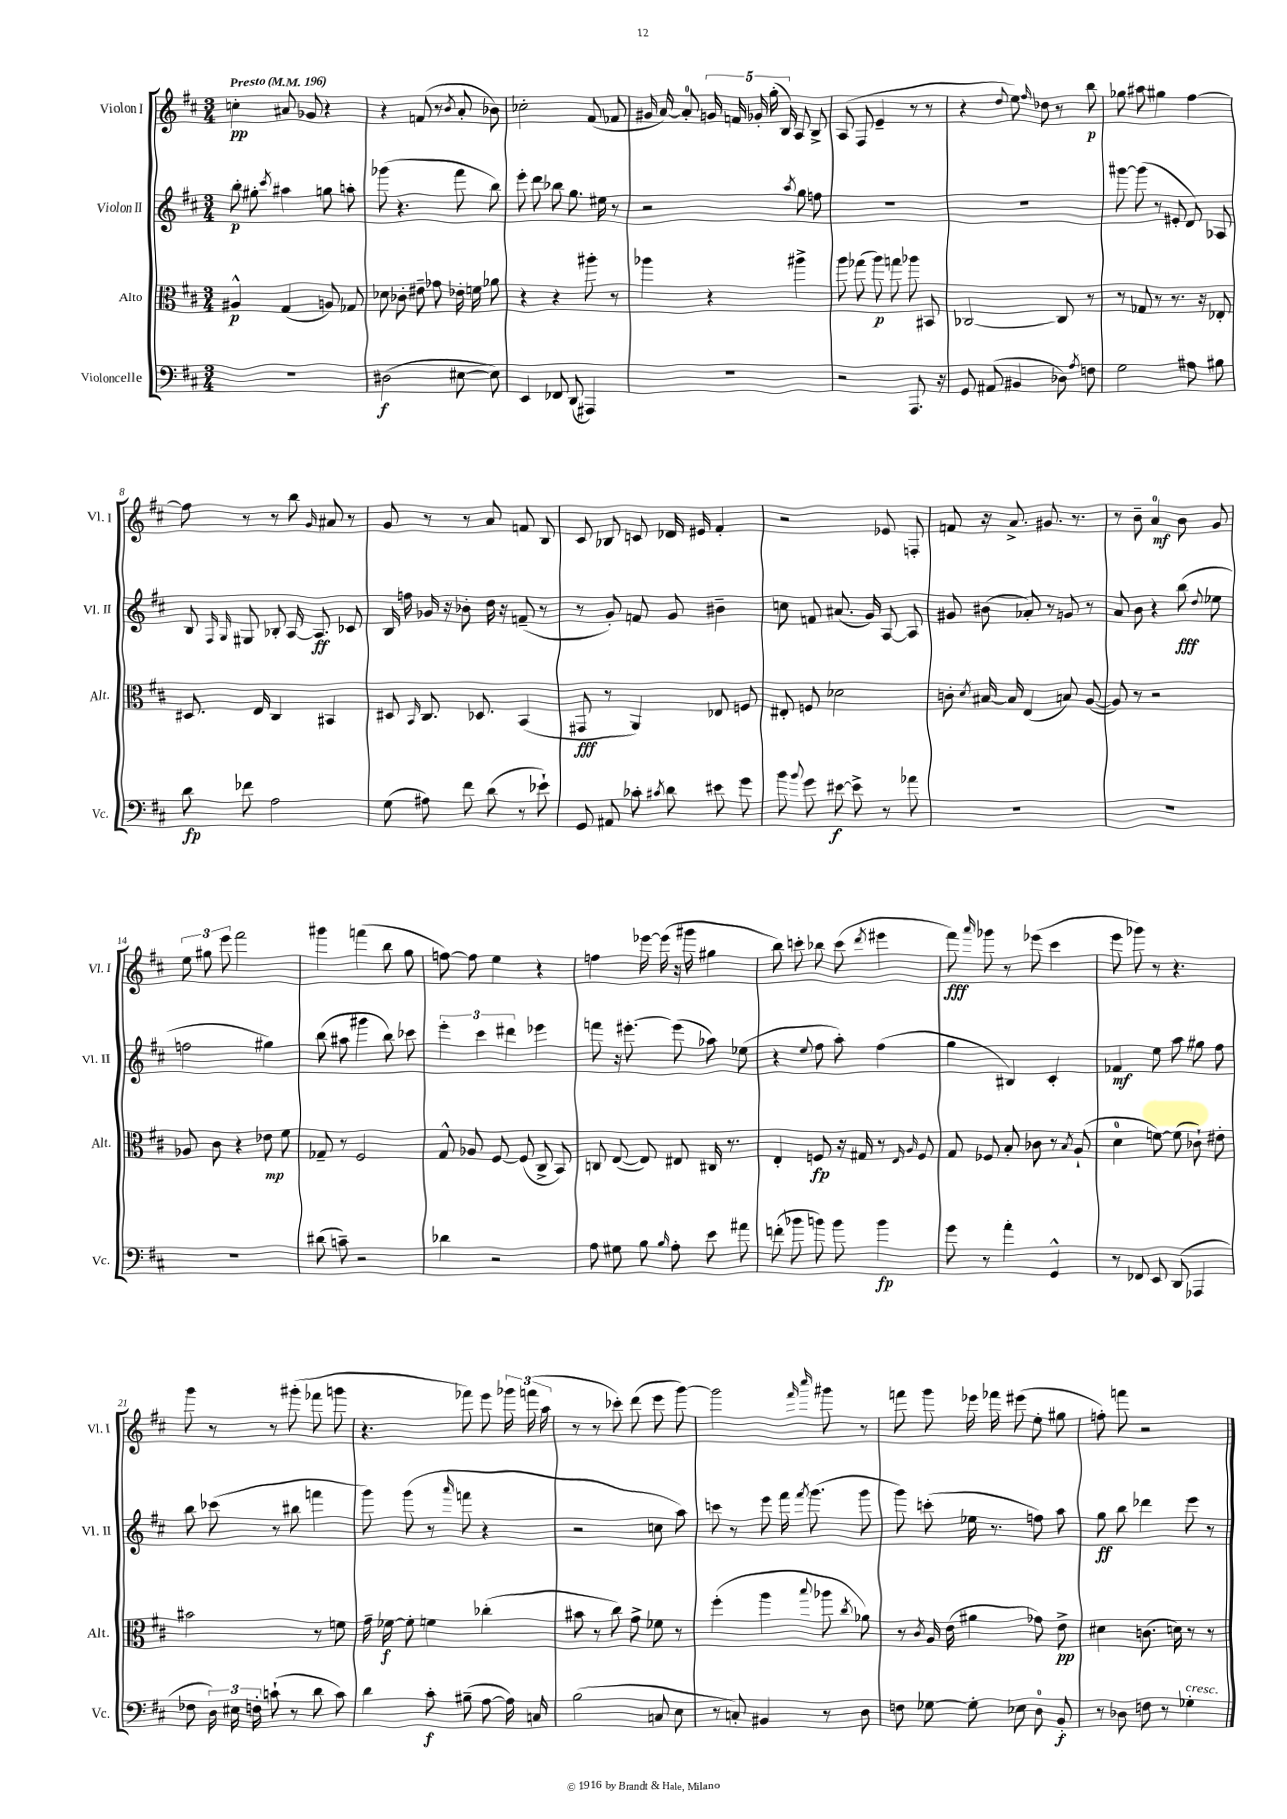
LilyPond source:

<<
\new StaffGroup <<
\new Staff = "s0" \with { instrumentName = "Violon I" shortInstrumentName = "Vl. I" } {
    \clef treble \key d \major \numericTimeSignature \time 3/4 \tempo "Presto" 4 = 196
    \autoBeamOff c''4-.\pp ais'8 ges'8 r4 |
    r4 f'8( r8 \acciaccatura { b'8 } a'8-. bes'8) |
    ces''2-. fis'8( fes'8 |
    gis'16 a'16~) a'8-0-. \tuplet 5/4 { g'16 f'16 ges'16-. g''16-.( b16) } a8 b8-> |
    a8( fis8 e'4-- r8 r8 |
    r4 \appoggiatura { d''8 } e''8) \grace { fis''16 } des''8 r8 b''8\p |
    ges''8 ais''8 gis''4 fis''4~ |
    fis''8 r8 r8 b''8 \grace { g'16 } ais'8 r8 |
    g'8 r8 r8 a'8 f'8 b8 |
    cis'8 bes8 c'8 des'16 eis'16 fis'4-. |
    r2 ees'8 f8-. |
    f'8 r16 a'8.-> gis'8. r8. |
    r8 b'8-- a'4-0\mf b'8 g'8 |
    \tuplet 3/2 { e''8 gis''8 e'''8 } fis'''2 |
    gis'''4 f'''4( b''8 g''8 |
    f''8~) f''8 e''4 r4 |
    f''4 ees'''16~ ees'''16( r16 gis'''16 gis''4 |
    b''8) c'''8-. bes''8 c'''8( \acciaccatura { d'''8 } eis'''4 |
    fis'''8\fff) \grace { a'''16 } ges'''8 r8 ees'''8( cis'''4 |
    e'''8 ges'''8) r8 r4. |
    g'''8 r8 r8 gis'''8-.( fes'''8 g'''8 |
    r4. fes'''8) e'''8 \tuplet 3/2 { ges'''16 f'''16( a''16 } |
    r8 r8 ces'''8-.) d'''8( e'''8 g'''8~) |
    g'''2 \grace { fis'''16 cis''''16 } gis'''8 r8 |
    f'''8 g'''8 ees'''16 fes'''16 eis'''8( e''8-. gis''8 |
    f''8-.) f'''8 r2 \bar "|." |
}
\new Staff = "s1" \with { instrumentName = "Violon II" shortInstrumentName = "Vl. II" } {
    \clef treble \key d \major \numericTimeSignature \time 3/4
    \autoBeamOff b''8-.\p gis''8-. \acciaccatura { cis'''8 } ais''4 g''8 a''8-. |
    ges'''8( r4. fis'''8 b''8) |
    e'''8-. d'''8 bes''8 g''8. eis''16 r8 |
    r2 \acciaccatura { a''8 } g''8 f''8 |
    R2. |
    R2. |
    gis'''8~ gis'''8( r8 eis'8-. d'8) aes8 |
    b8 \grace { fis16 g16 } gis8 bes8-. a16~ a8.\ff ces'8 |
    b16 f''16 ges'16 r16 bes'8-. d''16 r16 f'8--( r8 |
    r8 g'8-.) f'8 g'8 bis'4-- |
    c''8 f'8 ais'8.( g'16) a8~ a8 |
    gis'8 bis'8( aes'8-.) r8 g'8 r8 |
    a'8 b'8 r4 b''8\fff( \appoggiatura { d''8 } ees''8 |
    f''2 gis''4) |
    b''8( ais''8 gis'''4 b''8) ces'''8 |
    \tuplet 3/2 { e'''4-. cis'''4 dis'''4 } ees'''4 |
    f'''8 r16 eis'''8.~-. eis'''8( aes''8) ees''8( |
    r4 \appoggiatura { e''8 } fis''8 a''8-.) fis''4( |
    g''4 bis4) cis'4-. |
    fes'4\mf e''8 a''8 gis''8 fis''8 |
    b''8 ces'''8( r8 bis''8 f'''4 |
    g'''8) g'''8( r8 \grace { a'''16 } f'''8 r4 |
    r2 c''8 a''8) |
    c'''8 r8 e'''8 fis'''16 \acciaccatura { fis'''8 } g'''8.( g'''8 |
    g'''8) c'''8-.( ees''16 r8. f''8) a''8 |
    g''8\ff b''8 des'''4 e'''8 r8 \bar "|." |
}
\new Staff = "s2" \with { instrumentName = "Alto" shortInstrumentName = "Alt." } {
    \clef alto \key d \major \numericTimeSignature \time 3/4
    \autoBeamOff ais4-^\p g4( a8) ges8 |
    des'8 ces'8-. eis'8-- ges'8 ees'16-. f'16 aes'8 |
    r4 r4 ais''8-. r8 |
    aes''4 r4 ais''4-> |
    a''8 ges''8( a''8\p) g''8 aes''8 bis,8 |
    ces2~ ces8 r8 |
    r8 ges8 r8 r8. r16 ees8-. |
    dis8. e16 cis4 bis,4 |
    dis8 \grace { b,16 } cis8. des8. b,4( |
    gis,8\fff r8 a,4) ees8 f8 |
    eis8-. f8 des'2 |
    c'8-. \acciaccatura { d'8 } bis16~ bis16 e4( b8) a8~( |
    a8) r8 r2 |
    aes8 cis'8 r4 ees'8\mp fis'8 |
    ges8-- r8 fis2 |
    g8-^ aes8 fis8~ fis8( cis8-> b,8) |
    c8 e8~( e8) eis8 cis16 r8. |
    e4-. f8\fp r16 gis16 r8 \grace { e16 a16 } f8 |
    g8 fes8 b8-. ces'8 r8 \acciaccatura { b8 } a8-!( |
    d'4-0 f'8~) f'8( ces'8-!) eis'8-. |
    bis'2 r8 f'8 |
    g'16-- fes'16~\f fes'8-. f'4 ces''4-.( |
    bis'8 r8 cis''8) g'8-> fes'8 r8 |
    fis''4-.( a''4 \appoggiatura { b''8 } aes''8 \acciaccatura { cis''8 } aes'8) |
    r8 \acciaccatura { cis'8 } a16 e'16( ais'4 ges'8) e'8->\pp |
    dis'4 c'8.( d'16) r8 r8 \bar "|." |
}
\new Staff = "s3" \with { instrumentName = "Violoncelle" shortInstrumentName = "Vc." } {
    \clef bass \key d \major \numericTimeSignature \time 3/4
    \autoBeamOff R2. |
    dis2\f( eis8~ eis8) |
    e,4 fes,8 d,8( ais,,4) |
    R2. |
    r2 a,,8. r16 |
    g,8 ais,8( bis,4 des8) \acciaccatura { a8 } f8 |
    g2 ais8 bis8 |
    d'8\fp fes'8 a2 |
    g8( ais8) fis'8 d'8( r8 ees'8-!) |
    g,8 ais,8 ces'8-. \acciaccatura { cis'8 } d'8 eis'8 g'8 |
    b'8 \appoggiatura { b'8 } g'8 eis'8~\f eis'8-> r8 aes'8 |
    R2. |
    R2. |
    R2. |
    dis'8( c'8--) r2 |
    des'4 r2 |
    a8 gis8 b8 \grace { b16 } a8-. e'8 ais'8 |
    f'8-.( bes'8 b'8) b'8 b'4\fp |
    g'8 r8 a'4-. g,4-^ |
    r8 fes,8 e,8 d,8( aes,,4 |
    fes8 \tuplet 3/2 { d16) eis16 f16-. } c'8-!( r8 d'8 c'8) |
    d'4 cis'8-.\f bis8--( a8~ a16) c16 |
    b2( c8 e8 |
    r8 c8-.) bis,4 r8 d8 |
    f8 ges8~ ges8-. ees8 d8-0 b,8-.\f |
    r8 des8 f8 r8 ges4-.^\markup { \italic "cresc." } \bar "|." |
}
>>
>>
